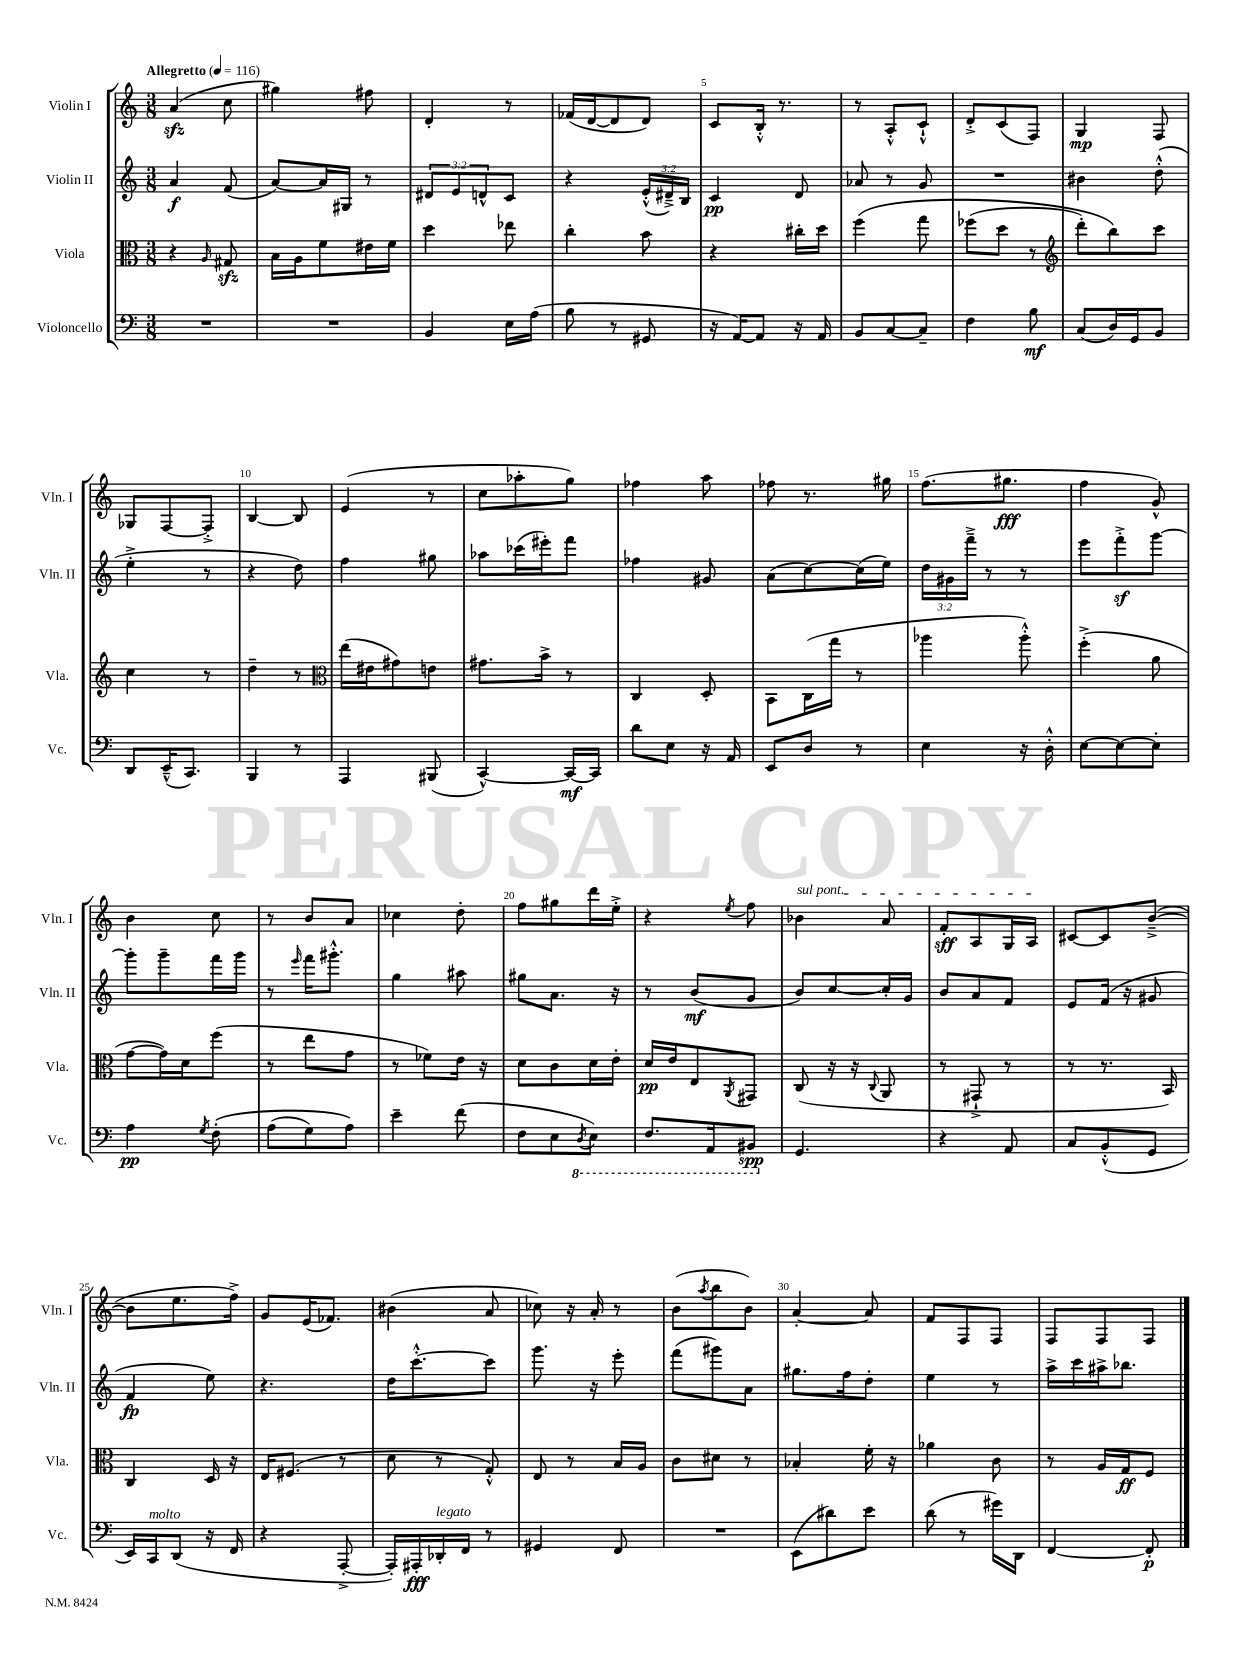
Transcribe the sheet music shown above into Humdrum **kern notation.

**kern	**kern	**kern	**kern
*staff4	*staff3	*staff2	*staff1
*clefF4	*clefC3	*clefG2	*clefG2
*k[]	*k[]	*k[]	*k[]
*M3/8	*M3/8	*M3/8	*M3/8
*MM116	*MM116	*MM116	*MM116
4.r	4r	4a	(4a
.	16qqA	.	.
.	8G#	(8f	8cc
=	=	=	=
4.r	16B	[8a)	4gg#)
.	16A	.	.
.	8f	16a]	.
.	.	16G#	.
.	16e#	8r	8ff#
.	16f	.	.
=	=	=	=
4BB	4dd	12d#	4d'
.	.	12e	.
.	.	12d^^	.
16E	8ee-	8c	8r
(16A	.	.	.
=	=	=	=
8B	4cc'	4r	(16f-
.	.	.	[16d
8r	.	.	8d]
8GG#	8b	(24e'^^	8d)
.	.	24d#~^)	.
.	.	24B	.
=	=	=	=
16r	4r	4c	8c
[16AA)	.	.	.
8AA]	.	.	16B'^^
.	.	.	8.r
16r	16cc#'	8d	.
16AA	16dd	.	.
=	=	=	=
8BB	&(4ff	8a-	8r
[8C	.	8r	8A'^^
8C~]	8gg	8g	8c`^^
=	=	=	=
4F	(8ff-	4.r	8d'^
.	8dd	.	(8c
8B	8r	.	8F)
=	=	=	=
*	*clefG2	*	*
(8C	8ddd')	4b#	4G
16D)	8bb&)	.	.
16GG	.	.	.
8BB	8ccc	(8dd'^^	8F
=	=	=	=
8DD	4cc	4ee'^	8G-
(16EE~^^	.	.	[8F
8.CC)	.	.	.
.	8r	8r	8F'^]
=	=	=	=
4BBB	4dd~	4r	[4B
8r	8r	8dd)	8B]
=	=	=	=
*	*clefC3	*	*
4AAA	(16ee	4ff	(4e
.	16e#	.	.
.	8g#)	.	.
(8BBB#	8e	8gg#	8r
=	=	=	=
[4CC^^)	8.g#	8aa-	8cc
.	.	(16ccc-	8aa-'
.	16b^	16eee#')	.
16CC_	8r	8fff	8gg)
16CC]	.	.	.
=	=	=	=
8d	4C	4ff-	4ff-
8E	.	.	.
16r	8D'	8g#	8aa
16AA	.	.	.
=	=	=	=
8EE	8BB	(8a	8ff-
8D	(16C	[8cc)	8.r
.	16gg	.	.
8r	8r	(16cc]	.
.	.	16ee)	16gg#
=	=	=	=
4E	4aa-	24dd	(8.ff
.	.	24g#	.
.	.	24fff~^	.
.	.	8r	.
.	.	.	8.gg#
16r	8aa-'^^)	8r	.
16D'^^	.	.	.
=	=	=	=
[8E	(4ff'^	8eee	4ff
8E_	.	8fff'^	.
8E']	8a	[8ggg	8g^^)
=	=	=	=
4A	[8g	8ggg']	4b
.	16g])	8ggg~	.
.	16d	.	.
8qG	.	.	.
&(8F'	(8ff	16fff	8cc
.	.	16ggg	.
=	=	=	=
(8A	8r	8r	8r
.	.	16qqeee	.
8G)	8ee	16fff	8b
.	.	8.ggg#'^^	.
8A&)	8g	.	8a
=	=	=	=
4e~	8r	4gg	4cc-
.	8f-)	.	.
(8f	16e	8aa#	8dd'
.	16r	.	.
=	=	=	=
8F	8d	8gg#	8ff
8E	8c	8.a	8gg#
8qDD	.	.	.
8EE)	16d	.	16ddd
.	16e'	16r	16ee'^
=	=	=	=
8.FF	16d	8r	4r
.	16e	.	.
.	8E	(8b	.
16AAA	.	.	.
.	8qAA	.	8qee
8BBB#	8GG#	8g	8ff
=	=	=	=
4.GG	(8C	8b)	4b-
.	16r	[8cc	.
.	16r	.	.
.	8qqC	.	.
.	8AA	16cc']	8a
.	.	16g	.
=	=	=	=
4r	8r	8b	8f'
.	8GG#`^	8a	8A
8AA	8r	8f	16G
.	.	.	16A
=	=	=	=
8C	8r	8e	[8c#
(8BB'^^	8.r	(16f	8c#]
.	.	16r	.
8GG	.	8g#	([8b~^
.	16BB)	.	.
=	=	=	=
16EE)	4C	4f	8b]
16CC	.	.	.
(8DD	.	.	8.ee
16r	16D	8ee)	.
16FF	16r	.	16ff^)
=	=	=	=
4r	16E	4.r	8g
.	(8.F#	.	.
.	.	.	(16e
.	.	.	8.f-)
[8AAA'^	8r	.	.
=	=	=	=
16AAA'])	8d	16dd	(4b#
16AAA#'	.	[8.ccc'^^	.
16DD-'	8r	.	.
16FF	.	.	.
8r	8G'^^)	8ccc]	8a
=	=	=	=
4GG#	8E	8.ggg	8cc-)
.	8r	.	16r
.	.	16r	16a'
8FF	16B	8eee'	8r
.	16A	.	.
=	=	=	=
4.r	8c	(8fff	(8b
.	.	.	8qaa
.	8d#	8ggg#)	8bb
.	8r	8a	8b)
=	=	=	=
(8EE	4B-'	8.gg#	[4a'
8d#)	.	.	.
.	.	16ff	.
8e	16f'	8dd'	8a]
.	16r	.	.
=	=	=	=
(8d	4a-	4ee	8f
8r	.	.	8F
16g#)	8c	8r	8F
16DD	.	.	.
=	=	=	=
[4FF	8r	16aa^	8F
.	.	16ccc	.
.	16A	16aa#^	8F
.	16G	8.bb-	.
8FF']	8F	.	8F
==	==	==	==
*-	*-	*-	*-
